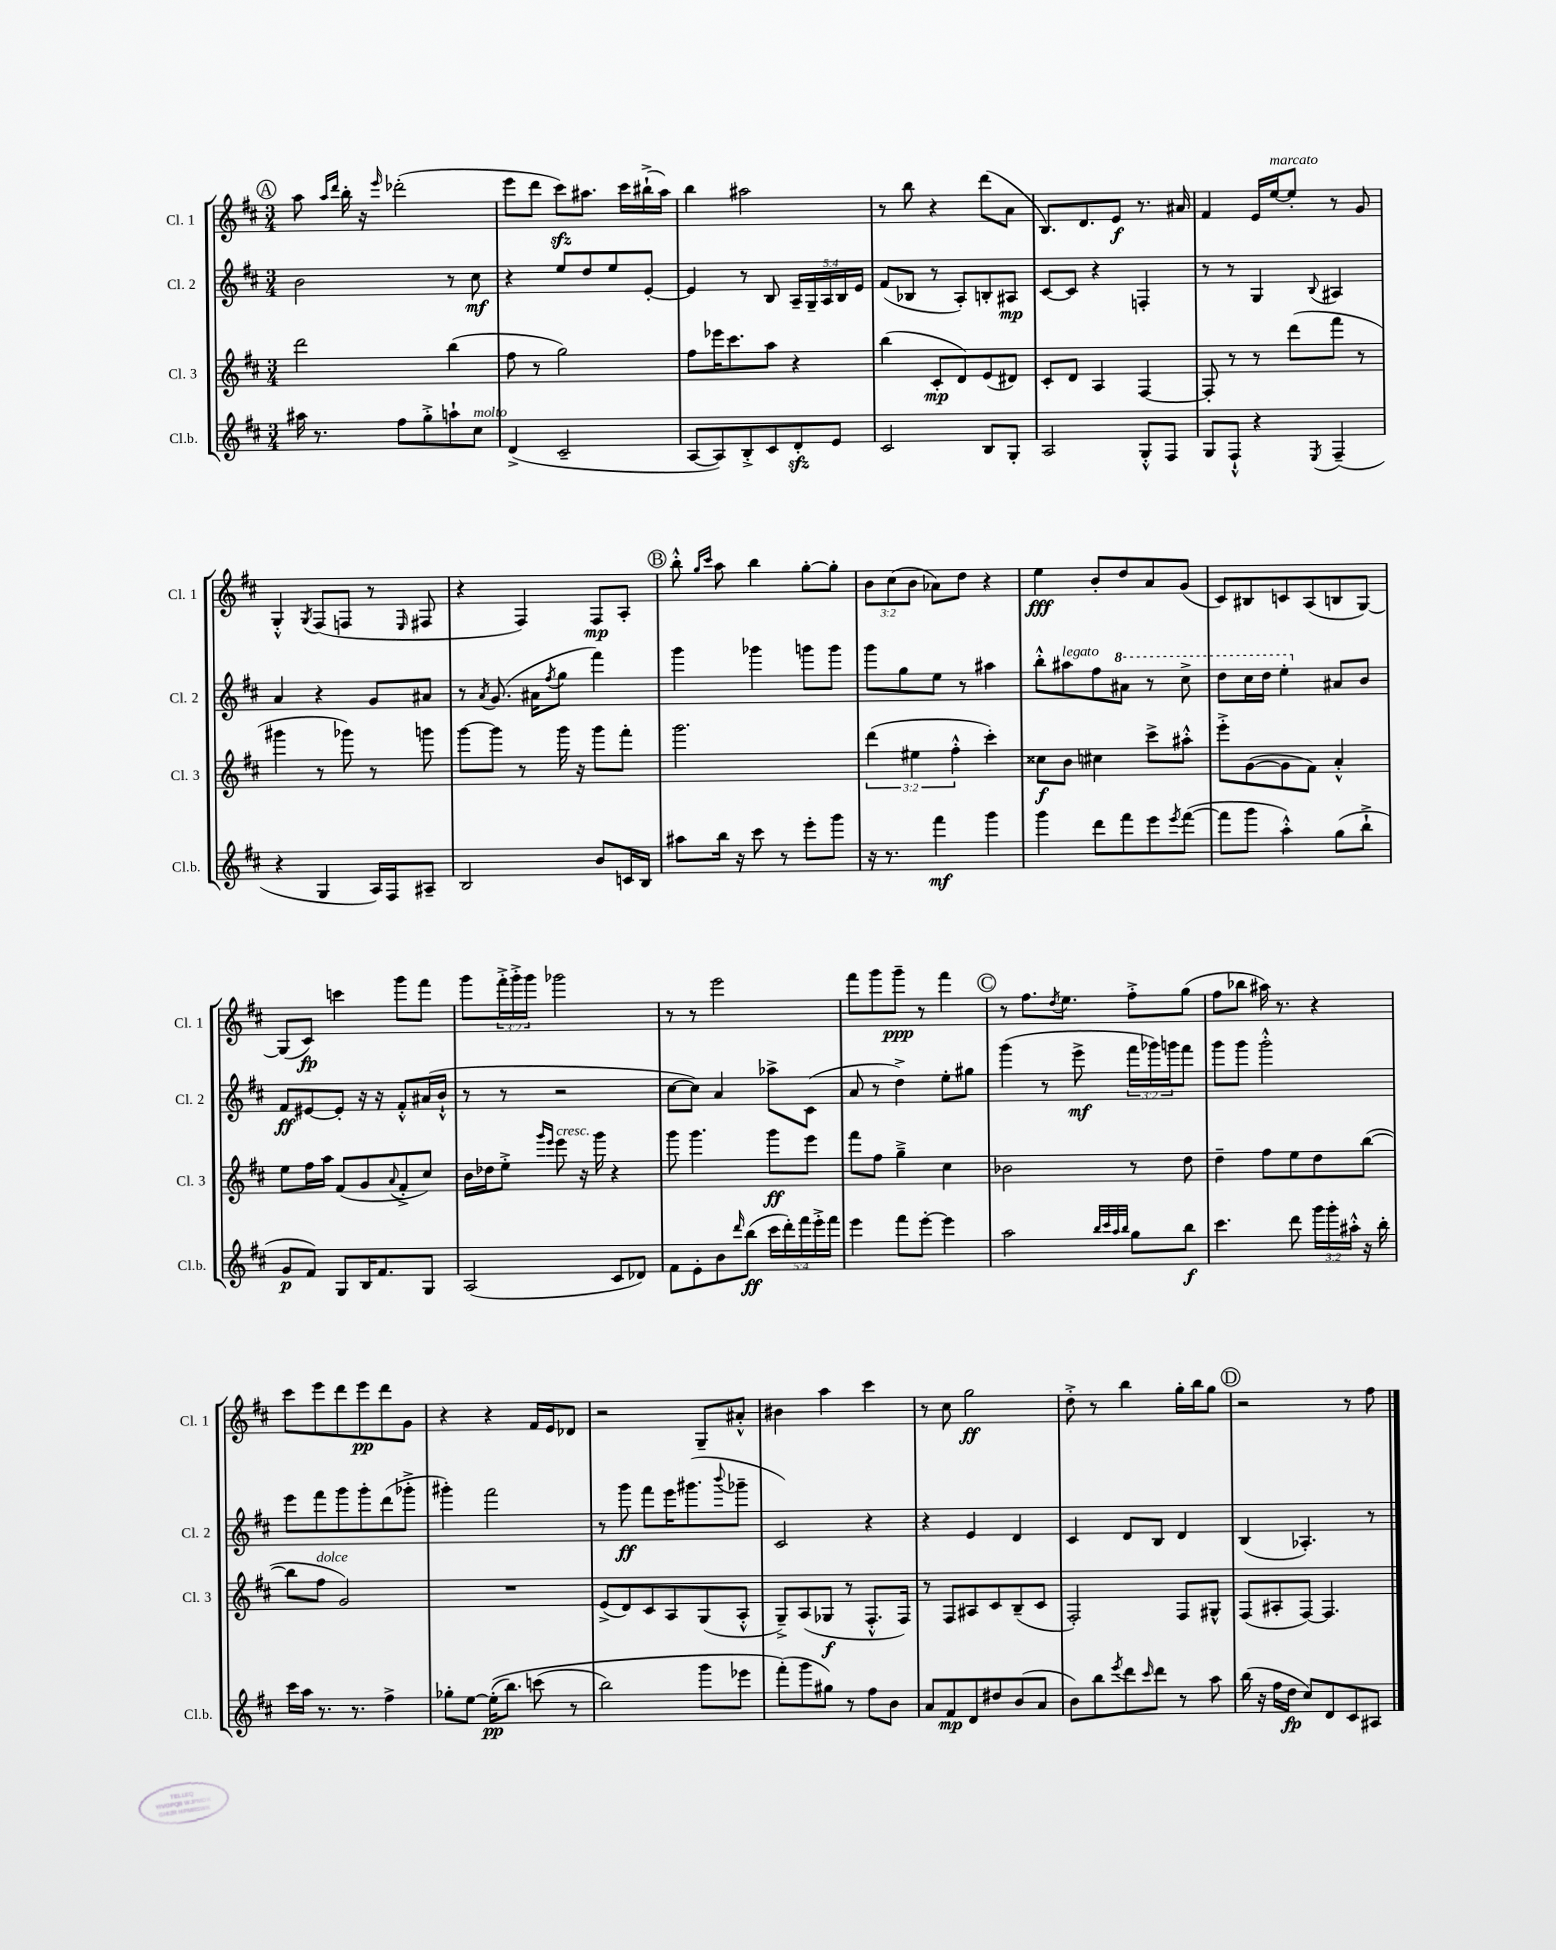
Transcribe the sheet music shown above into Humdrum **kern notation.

**kern	**dynam	**kern	**dynam	**kern	**dynam	**kern	**dynam
*part4	*part4	*part3	*part3	*part2	*part2	*part1	*part1
*staff4	*staff4	*staff3	*staff3	*staff2	*staff2	*staff1	*staff1
*I"Cl.b.	*	*I"Cl. 3	*	*I"Cl. 2	*	*I"Cl. 1	*
*I'Cl.b.	*	*I'Cl. 3	*	*I'Cl. 2	*	*I'Cl. 1	*
*clefG2	*	*clefG2	*	*clefG2	*	*clefG2	*
*k[f#c#]	*	*k[f#c#]	*	*k[f#c#]	*	*k[f#c#]	*
*M3/4	*	*M3/4	*	*M3/4	*	*M3/4	*
!!LO:REH:place=s1:t=A
=13	=13	=13	=13	=13	=13	=13	=13
16aa#X\	.	2ddd\	.	2b\	.	8aa\	.
8.r	.	.	.	.	.	.	.
.	.	.	.	.	.	16qqaa/LL	.
.	.	.	.	.	.	16qqddd/JJ	.
.	.	.	.	.	.	16bb'\	.
.	.	.	.	.	.	16r	.
.	.	.	.	.	.	16qqeee/	.
8ff#\L	.	.	.	.	.	(2ddd-X'\	.
8gg'^\	.	.	.	.	.	.	.
8aan`\	.	(4bb\	.	8r	.	.	.
!LO:TX:a:i:t=molto	!	!	!	!	!	!	!
8cc#\J	.	.	.	8cc#\	mf	.	.
=14	=14	=14	=14	=14	=14	=14	=14
(4d^/	.	8ff#\	.	4r	.	8eee\L	.
.	.	8r	.	.	.	8ddd\J	.
2c#~/	.	2gg\)	.	8ee/L	.	8ccc#zz\L)	.
.	.	.	.	8dd/	.	8.aa#X\J	.
.	.	.	.	8ee/	.	.	.
.	.	.	.	.	.	16ccc#\LL	.
.	.	.	.	[8e'/J	.	(16bb#X`^\	.
.	.	.	.	.	.	16aa#\JJ)	.
=15	=15	=15	=15	=15	=15	=15	=15
[8A/L	.	8ff#\L	.	4e/]	.	4bb\	.
8A/])	.	16eee-X\K	.	.	.	.	.
.	.	8.ccc#\	.	.	.	.	.
8B'^/	.	.	.	8r	.	2aa#X\	.
8c#/	.	8aa\J	.	8B/	.	.	.
8dzz'/	.	4r	.	20A~/LL	.	.	.
.	.	.	.	20G~/	.	.	.
.	.	.	.	20A/	.	.	.
8e/J	.	.	.	.	.	.	.
.	.	.	.	20B/	.	.	.
.	.	.	.	20e/JJ	.	.	.
=16	=16	=16	=16	=16	=16	=16	=16
2c#/	.	(4bb\	.	(8f#/L	.	8r	.
.	.	.	.	8B-X/J	.	8bb\	.
.	.	8c#'/L	mp	8r	.	4r	.
.	.	8d/)	.	8A'/L)	.	.	.
8B/L	.	(8e/	.	8Bn'/	.	(8ddd\L	.
8G'/J	.	8d#X/J)	.	8A#X/J	mp	8a\J	.
=17	=17	=17	=17	=17	=17	=17	=17
2A/	.	8c#'/L	.	[8c#/L	.	8.B/L)	.
.	.	8d/J	.	8c#/J]	.	.	.
.	.	.	.	.	.	8.d/	.
.	.	4A/	.	4r	.	.	.
.	.	.	.	.	.	8e/J	f
8G'^^/L	.	[4F#/	.	4Fn'/	.	8.r	.
8F#/J	.	.	.	.	.	.	.
.	.	.	.	.	.	16a#X/	.
=18	=18	=18	=18	=18	=18	=18	=18
8G/L	.	8F#'/]	.	8r	.	4f#/	.
8F#`^^/J	.	8r	.	8r	.	.	.
4r	.	8r	.	4G/	.	16e/LL	.
!	!	!	!	!	!	!LO:TX:a:i:t=marcato	!
.	.	.	.	.	.	[16ee/J	.
.	.	(8ddd\L	.	.	.	8ee'/J]	.
8qE/	.	.	.	8qqB/	.	.	.
(4F#~/	.	8fff#\J	.	4A#X/	.	8r	.
.	.	8r	.	.	.	8g/	.
!!LO:LB:g=z
=19	=19	=19	=19	=19	=19	=19	=19
4r	.	4ggg#X\	.	4a/	.	4G'^^/	.
.	.	.	.	.	.	8qG/	.
4G/	.	8r	.	4r	.	(8F#/L	.
.	.	8ggg-X\)	.	.	.	8Fn/J	.
16A/LL)	.	8r	.	8g/L	.	8r	.
16F#/J	.	.	.	.	.	.	.
.	.	.	.	.	.	16qqE/	.
8A#X~/J	.	8gggn\	.	8a#X/J	.	8F#X/	.
=20	=20	=20	=20	=20	=20	=20	=20
2B/	.	[8ggg\L	.	8r	.	4r	.
.	.	.	.	8qa/	.	.	.
.	.	8ggg\J]	.	(8.g/	.	.	.
.	.	8r	.	.	.	4F#/)	.
.	.	.	.	16a#X\KL	.	.	.
.	.	.	.	8qff#/	.	.	.
.	.	16ggg\	.	8gg\J	.	.	.
.	.	16r	.	.	.	.	.
8b/L	.	8ggg\L	.	4fff#\)	.	8F#/L	mp
16cn/L	.	8fff#'\J	.	.	.	8A'/J	.
16B/JJ	.	.	.	.	.	.	.
!!LO:REH:place=s1:t=B
=21	=21	=21	=21	=21	=21	=21	=21
8aa#X\L	.	2.ggg\	.	4ggg\	.	8bb'^^\	.
.	.	.	.	.	.	16qqgg/LL	.
.	.	.	.	.	.	16qqccc#/JJ	.
16bb\Jk	.	.	.	.	.	8aa\	.
16r	.	.	.	.	.	.	.
8ccc#\	.	.	.	4ggg-X\	.	4bb\	.
8r	.	.	.	.	.	.	.
8eee'\L	.	.	.	8gggn\L	.	[8gg'\L	.
8ggg\J	.	.	.	8ggg\J	.	8gg'\J]	.
=22	=22	=22	=22	=22	=22	=22	=22
16r	.	(6ddd\	.	8ggg\L	.	12b\L	.
8.r	.	.	.	.	.	.	.
.	.	.	.	.	.	(12cc#\	.
.	.	.	.	8gg\	.	.	.
.	.	6ee#X\	.	.	.	12b\J	.
4fff#\	mf	.	.	8ee\J	.	8a-X\L)	.
.	.	6ff#'^^\	.	.	.	.	.
.	.	.	.	8r	.	8dd\J	.
4ggg\	.	4ccc#'\)	.	4aa#X\	.	4r	.
=23	=23	=23	=23	=23	=23	=23	=23
4ggg\	.	8cc##X\L	f	8bb'^^\L	.	4ee\	fff
!	!	!	!	!LO:TX:a:i:t=legato	!	!	!
.	.	8b\J	.	8aa#X\	.	.	.
8ddd\L	.	4cc#X\	.	8ff#\	.	8b'/L	.
*	*	*	*	*8va	*	*	*
8fff#\	.	.	.	8aa#X\J	.	8dd/	.
8eee\	.	8ccc#^\L	.	8r	.	8a/	.
8qeee/	.	.	.	.	.	.	.
([8fff#\J	.	8aa#X'^^\J	.	8ccc#^\	.	(8g/J	.
=24	=24	=24	=24	=24	=24	=24	=24
8fff#\L]	.	8eee'^\L	.	8ddd\L	.	8c#/L)	.
8ggg\J	.	([8g\	.	16ccc#\L	.	8B#X/	.
.	.	.	.	16ddd\JJ	.	.	.
4aa'^^\)	.	8g\]	.	4eee'\	.	8cn/	.
.	.	8f#\J)	.	.	.	(8A/	.
*	*	*	*	*X8va	*	*	*
(8gg\L	.	4a'^^/	.	8a#X/L	.	8Bn/	.
8bb`^\J	.	.	.	8b/J	.	[8G/J)	.
!!LO:LB:g=z
=25	=25	=25	=25	=25	=25	=25	=25
8g/L	p	8ee\L	.	8f#/L	ff	(8G/L]	.
8f#/J)	.	16ff#\L	.	[8e#X/	.	8c#/J)	fp
.	.	16aa\JJ	.	.	.	.	.
8G/L	.	(8f#/L	.	8e#'/J]	.	4cccn\	.
16B/K	.	8g/	.	16r	.	.	.
8.f#/	.	.	.	16r	.	.	.
.	.	8qqa/	.	.	.	.	.
.	.	8f#'^/	.	8f#'^^/L	.	8ggg\L	.
8G/J	.	8cc#/J)	.	(16a#X/L	.	8fff#\J	.
.	.	.	.	16b`^^/JJ	.	.	.
=26	=26	=26	=26	=26	=26	=26	=26
(2A/	.	16b\LL	.	8r	.	8ggg\L	.
.	.	16dd-X\J	.	.	.	.	.
.	.	8ee'^\J	.	8r	.	24fff#'^\L	.
.	.	.	.	.	.	24ggg'^\	.
.	.	.	.	.	.	24ggg\JJ	.
.	.	16qqggg/LL	.	.	.	.	.
.	.	16qqeee/JJ	.	.	.	.	.
!	!	!LO:TX:a:i:t=cresc.	!	!	!	!	!
.	.	8eee\	.	2r	.	2ggg-X\	.
.	.	16r	.	.	.	.	.
.	.	16ggg\	.	.	.	.	.
8c#/L	.	4r	.	.	.	.	.
8d-X/J)	.	.	.	.	.	.	.
=27	=27	=27	=27	=27	=27	=27	=27
8f#\L	.	8ggg\	.	[8cc#\L	.	8r	.
8e'\	.	4.ggg\	.	8cc#\J])	.	8r	.
8b\	.	.	.	4a/	.	2eee\	.
16qqddd/	.	.	.	.	.	.	.
(8bb\J	ff	.	.	.	.	.	.
20ccc#\LL	.	8ggg\L	ff	8aa-X^\L	.	.	.
20ddd'\)	.	.	.	.	.	.	.
20fff#\	.	.	.	.	.	.	.
.	.	8eee\J	.	(8c#\J	.	.	.
20eee'^\	.	.	.	.	.	.	.
20fff#\JJ	.	.	.	.	.	.	.
=28	=28	=28	=28	=28	=28	=28	=28
4eee\	.	8fff#\L	.	8a/	.	8fff#\L	.
.	.	8ff#\J	.	8r	.	8ggg\	.
8fff#\L	.	4gg~^\	.	4dd^\)	.	8ggg~\J	ppp
[8eee'\J	.	.	.	.	.	8r	.
4eee\]	.	4cc#\	.	8ee'\L	.	4fff#\	.
.	.	.	.	8gg#X\J	.	.	.
!!LO:REH:place=s1:t=C
=29	=29	=29	=29	=29	=29	=29	=29
2aa\	.	2b-X\	.	(4ggg\	.	8r	.
.	.	.	.	.	.	8.ff#\L	.
.	.	.	.	8r	.	.	.
.	.	.	.	.	.	8qdd/	.
.	.	.	.	.	.	8.ee\J	.
.	.	.	.	8eee^\	mf	.	.
32qqbb/LLL	.	.	.	.	.	.	.
32qqccc#/	.	.	.	.	.	.	.
32qqaa/	.	.	.	.	.	.	.
32qqbb/JJJ	.	.	.	.	.	.	.
8gg\L	.	8r	.	24fff#\LL	.	8ff#'^\L	.
.	.	.	.	24ggg-X\)	.	.	.
.	.	.	.	24gggn\J	.	.	.
8bb\J	f	8dd\	.	8fff#\J	.	(8gg\J	.
=30	=30	=30	=30	=30	=30	=30	=30
4.ccc#\	.	4dd~\	.	8ggg\L	.	8ff#\L	.
.	.	.	.	8ggg\J	.	8bb-X\J	.
.	.	8ff#\L	.	2ggg'^^\	.	16aa#X\)	.
.	.	.	.	.	.	8.r	.
8ddd\	.	8ee\	.	.	.	.	.
24ggg\LL	.	8dd\	.	.	.	4r	.
24ggg'\	.	.	.	.	.	.	.
24aa#X'^^\JJ	.	.	.	.	.	.	.
16r	.	([8bb\J	.	.	.	.	.
16bb'\	.	.	.	.	.	.	.
!!LO:LB:g=z
=31	=31	=31	=31	=31	=31	=31	=31
16ccc#\LL	.	8bb\L]	.	8eee\L	.	8ccc#\L	.
16aa\JJ	.	.	.	.	.	.	.
!	!	!LO:TX:a:i:t=dolce	!	!	!	!	!
8.r	.	8ff#\J	.	8fff#\	.	8eee\	.
.	.	2g/)	.	8ggg\	.	8ddd\	.
8.r	.	.	.	.	.	.	.
.	.	.	.	8ggg'\	.	8eee\	pp
4ff#^\	.	.	.	(8ddd\	.	8ddd\	.
.	.	.	.	8ggg-X'^\J	.	8g\J	.
=32	=32	=32	=32	=32	=32	=32	=32
8gg-X'\L	.	2.r	.	4ggg#X'\)	.	4r	.
[8ee\J	.	.	.	.	.	.	.
((16ee'\KL]	pp	.	.	2fff#\	.	4r	.
8.bb\J)	.	.	.	.	.	.	.
(8cccn\	.	.	.	.	.	16f#/LL	.
.	.	.	.	.	.	16e/J	.
8r	.	.	.	.	.	8d-X/J	.
=33	=33	=33	=33	=33	=33	=33	=33
2bb\)	.	(8e^/L	.	8r	.	2r	.
.	.	8d/)	.	8ggg\	ff	.	.
.	.	8c#/	.	8fff#\L	.	.	.
.	.	8A/	.	16eee\K	.	.	.
.	.	.	.	(8.ggg#X\	.	.	.
8ggg\L	.	(8G/	.	.	.	8G~/L	.
.	.	.	.	8qqbbb/	.	.	.
8eee-X\J	.	8A'^^/J	.	8ggg-X~\J	.	8a#X'^^/J	.
=34	=34	=34	=34	=34	=34	=34	=34
(8fff#'\L)	.	8G~^/L)	.	2c#/)	.	4b#X\	.
8ggg\	.	(8A/	.	.	.	.	.
8gg#X\J)	.	8G-X/J	f	.	.	4aa\	.
8r	.	8r	.	.	.	.	.
8ff#\L	.	8.F#'^^/L	.	4r	.	4ccc#\	.
8b\J	.	.	.	.	.	.	.
.	.	16F#/Jk)	.	.	.	.	.
=35	=35	=35	=35	=35	=35	=35	=35
8a/L	.	8r	.	4r	.	8r	.
8f#/	mp	8F#/L	.	.	.	8cc#\	.
8d/	.	8A#X/	.	4e/	.	2gg\	ff
8dd#X/	.	8c#/	.	.	.	.	.
(8b/	.	(8B~/	.	4d/	.	.	.
8a/J	.	8c#/J	.	.	.	.	.
=36	=36	=36	=36	=36	=36	=36	=36
8b\L)	.	2F#'/)	.	4c#/	.	8dd'^\	.
8bb\	.	.	.	.	.	8r	.
8qeee/	.	.	.	.	.	.	.
8ddd\	.	.	.	8d/L	.	4bb\	.
16qqccc#/	.	.	.	.	.	.	.
8ddd\J	.	.	.	8B/J	.	.	.
8r	.	8F#/L	.	4d/	.	16gg'\LL	.
.	.	.	.	.	.	16bb\J	.
8aa\	.	8G#X^^/J	.	.	.	8gg\J	.
!!LO:REH:place=s1:t=D
=37	=37	=37	=37	=37	=37	=37	=37
(16bb\	.	(8F#/L	.	(4B/	.	2r	.
16r	.	.	.	.	.	.	.
16ff#\LL	.	8A#X'/	.	.	.	.	.
16dd\JJ	fp	.	.	.	.	.	.
8cc#/L)	.	[8F#/J)	.	4.A-X'/)	.	.	.
8d/	.	4.F#/]	.	.	.	.	.
8c#/	.	.	.	.	.	8r	.
8A#X/J	.	.	.	8r	.	8ff#\	.
==	==	==	==	==	==	==	==
*-	*-	*-	*-	*-	*-	*-	*-
